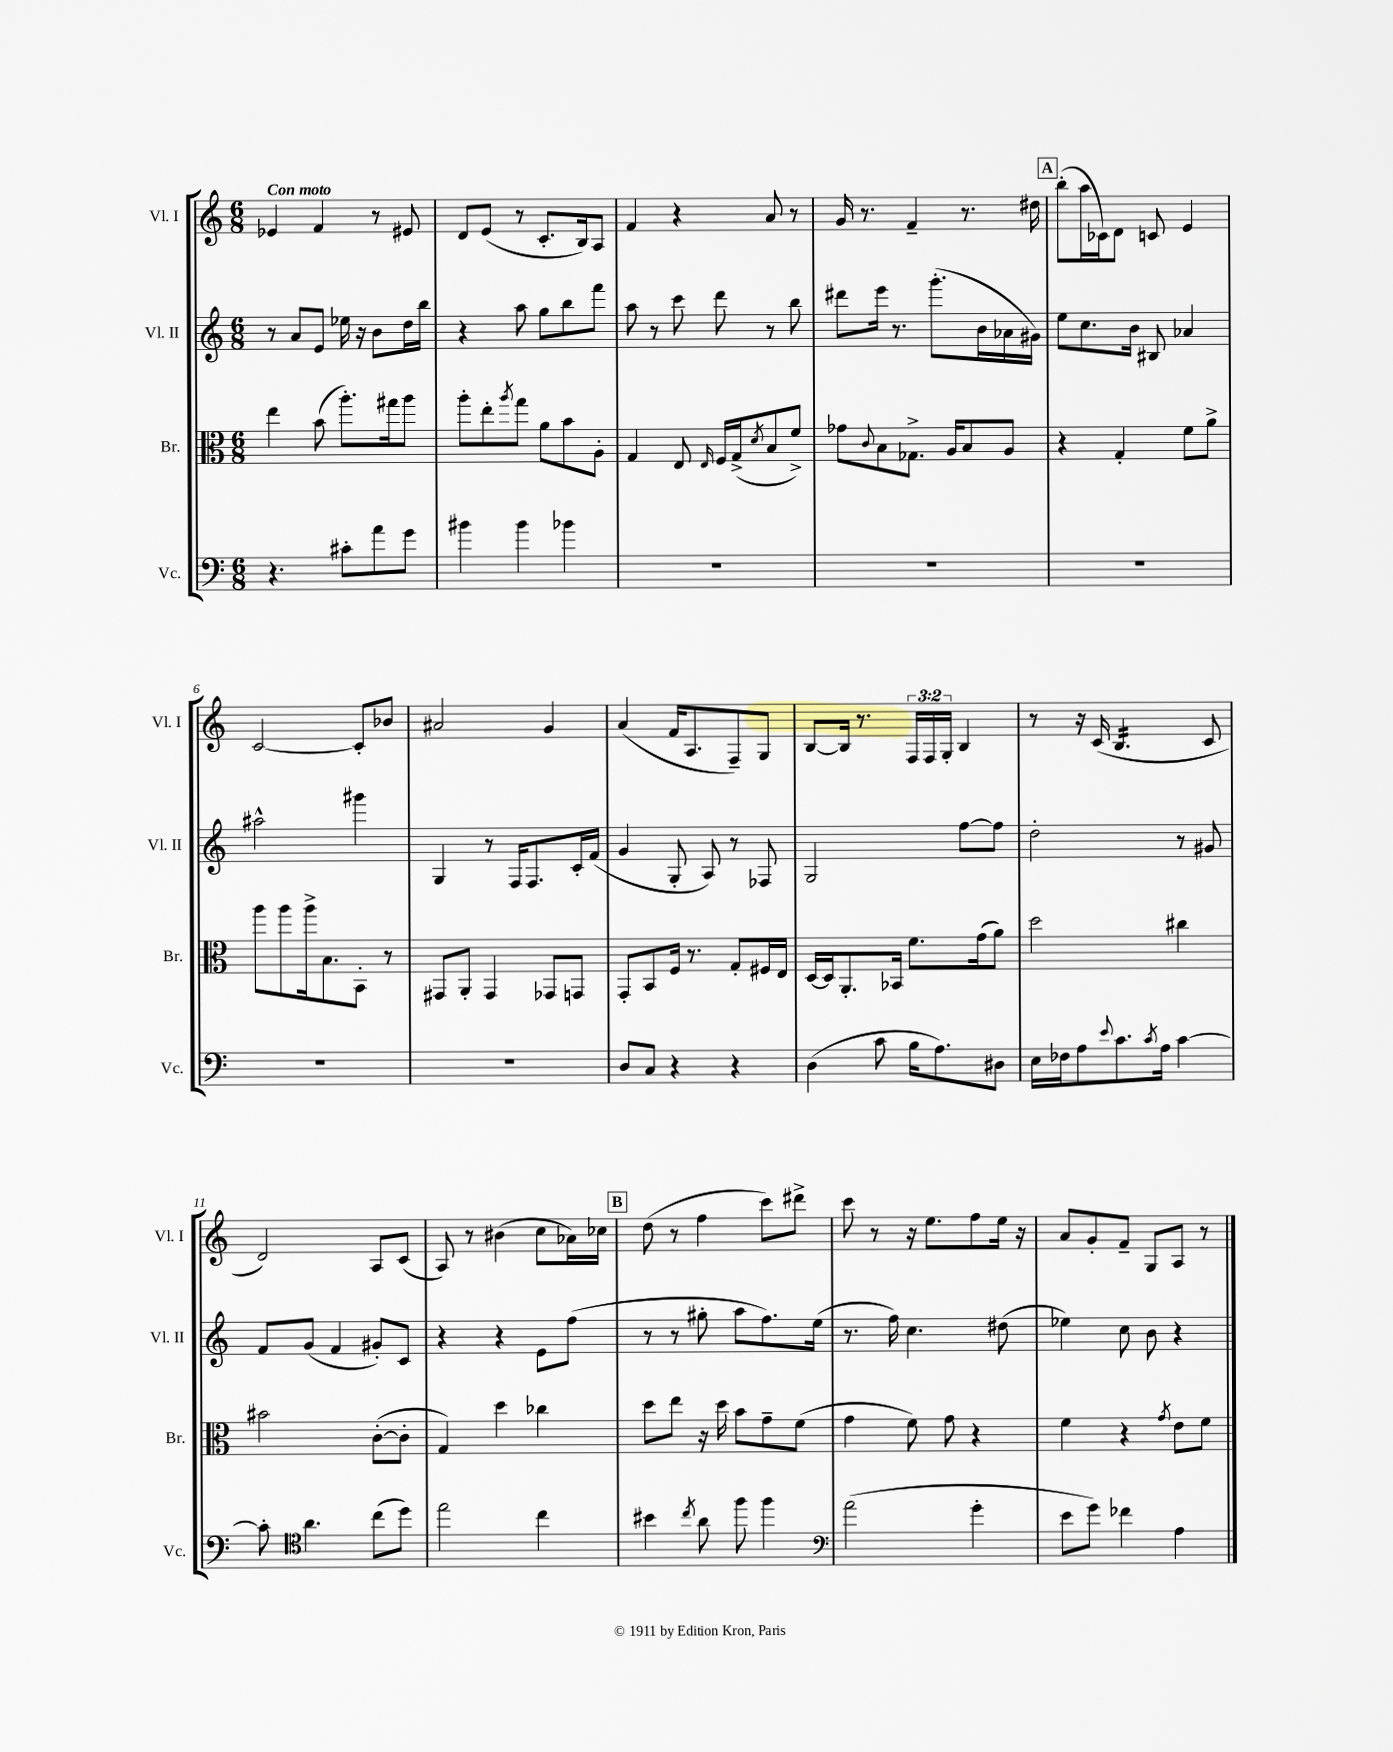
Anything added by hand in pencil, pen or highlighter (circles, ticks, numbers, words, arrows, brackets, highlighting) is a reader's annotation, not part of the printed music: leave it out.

**kern	**kern	**kern	**kern
*staff4	*staff3	*staff2	*staff1
*clefF4	*clefC3	*clefG2	*clefG2
*k[]	*k[]	*k[]	*k[]
*M6/8	*M6/8	*M6/8	*M6/8
4.r	4ee\	8r	4e-/
.	.	8a/L	.
.	(8b\	8e/J	4f/
8c#'\L	8.aa'\L)	16ee-\	.
.	.	16r	.
8a\	.	8b\L	8r
.	16gg#\k	.	.
8g\J	8aa\J	16dd\L	8e#/
.	.	16bb\JJ	.
=	=	=	=
4b#\	8aa'\L	4r	8d/L
.	8ee'\	.	(8e/J
.	8qaa/	.	.
4b#\	8gg\J	8aa\	8r
.	8a\L	8gg\L	8.c'/L
4b-\	8b\	8bb\	.
.	.	.	16B/k)
.	8A'\J	8fff\J	8A/J
=	=	=	=
2.r	4G/	8aa\	4f/
.	.	8r	.
.	8E/	8ccc\	4r
.	16qqE/	.	.
.	16F/LL	8ddd\	.
.	(16G^/J	.	.
.	8qd/	.	.
.	8B/	8r	8a/
.	8f^/J)	8bb\	8r
=	=	=	=
2.r	8g-\L	8ddd#\L	16g/
.	.	.	8.r
.	8qqc/	.	.
.	8B\	16eee\Jk	.
.	.	8.r	.
.	8.G-^\J	.	4f~/
.	.	(8.ggg'\L	.
.	16A/LK	.	.
.	8B/	.	8.r
.	.	16b\L	.
.	8A/J	16a-\	.
.	.	16g#\JJ)	16dd#\
=	=	=	=
2.r	4r	8ee\L	(8bb'\L
.	.	8.cc\	16aa\L
.	.	.	16c-\J)
.	4G'/	.	8d\J
.	.	16b\Jk	.
.	.	8B#/	8c/
.	8f\L	4a-/	4e/
.	8a^\J	.	.
=	=	=	=
2.r	8aa\L	2aa#^^\	[2c/
.	8aa\	.	.
.	16aa^\k	.	.
.	8.B\	.	.
.	8BB'\J	4ggg#\	8c'/]L
.	8r	.	8b-/J
=	=	=	=
2.r	8GG#/L	4G/	2a#/
.	8AA'/J	.	.
.	4GG#/	8r	.
.	.	16F/LK	.
.	.	8.F/	.
.	8GG-/L	.	4g/
.	8GG/J	16c'/L	.
.	.	(16f/JJ	.
=	=	=	=
8D/L	8GG'/L	4g/	(4a/
8C/J	8BB/	.	.
4r	16F/Jk	8G'/	16f/LK
.	8.r	.	8.A/
.	.	8A/)	.
4r	8G'/L	8r	8F~/)
.	16F#/L	8F-/	8G/J
.	16E/JJ	.	.
=	=	=	=
(4D\	[16D/LL	2G/	[8B/L
.	16D/]J	.	.
.	8.AA'/	.	16B/]Jk
.	.	.	8.r
8c\	.	.	.
.	16BB-/Jk	.	.
16B\LK	8.f\L	.	24F/LL
.	.	.	24F/
8.A\)	.	.	.
.	.	.	24G'/JJ
.	.	[8ff\L	4B/
.	(16g\k	.	.
8D#\J	8a\J)	8ff\]J	.
=	=	=	=
16E\LL	2dd\	2dd'\	8r
16F-\J	.	.	.
8A\	.	.	16r
.	.	.	(16c/
8qqe/	.	.	.
8.c\	.	.	4.B/
8qc/	.	.	.
16A\Jk	.	.	.
[4c\	4cc#\	8r	.
.	.	8g#/	8c/
=	=	=	=
8c'\]	2b#\	8f/L	2d/)
*clefC4	*	*	*
4.a\	.	(8g/J	.
.	.	4f/	.
(8cc\L	([8c'\L	8g#'/L)	8A/L
8dd\J)	8c'\]J	8c/J	(8c/J
=	=	=	=
2ee\	4G/)	4r	8A/)
.	.	.	8r
.	4dd\	4r	(4b#\
4cc\	4cc-\	8e\L	8cc\L
.	.	(8ff\J	16a-\L)
.	.	.	16cc-\JJ
=	=	=	=
4b#\	8dd\L	8r	(8dd\
.	8ee\J	8r	8r
8qcc/	.	.	.
8a\	16r	8gg#'\	4ff\
.	16dd\	.	.
8ff\	8b\L	8aa\L	.
4ff\	8g~\	8.ff\)	8ccc\L)
.	(8f\J	.	8ddd#^\J
.	.	(16ee\Jk	.
=	=	=	=
*clefF4	*	*	*
(2a\	4g\	8.r	8ccc\
.	.	.	8r
.	.	16ff\)	.
.	8f\)	4.cc\	16r
.	.	.	8.ee\L
.	8g\	.	.
4g'\	4r	.	8ff\
.	.	(8dd#\	16ee\Jk
.	.	.	16r
=	=	=	=
8e\L	4f\	4ee-\)	8a/L
8g\J)	.	.	8g'/
4f-\	4r	8cc\	8f~/J
.	.	8b\	8G/L
.	8qg/	.	.
4A\	8e\L	4r	8A/J
.	8f\J	.	8r
==	==	==	==
*-	*-	*-	*-
